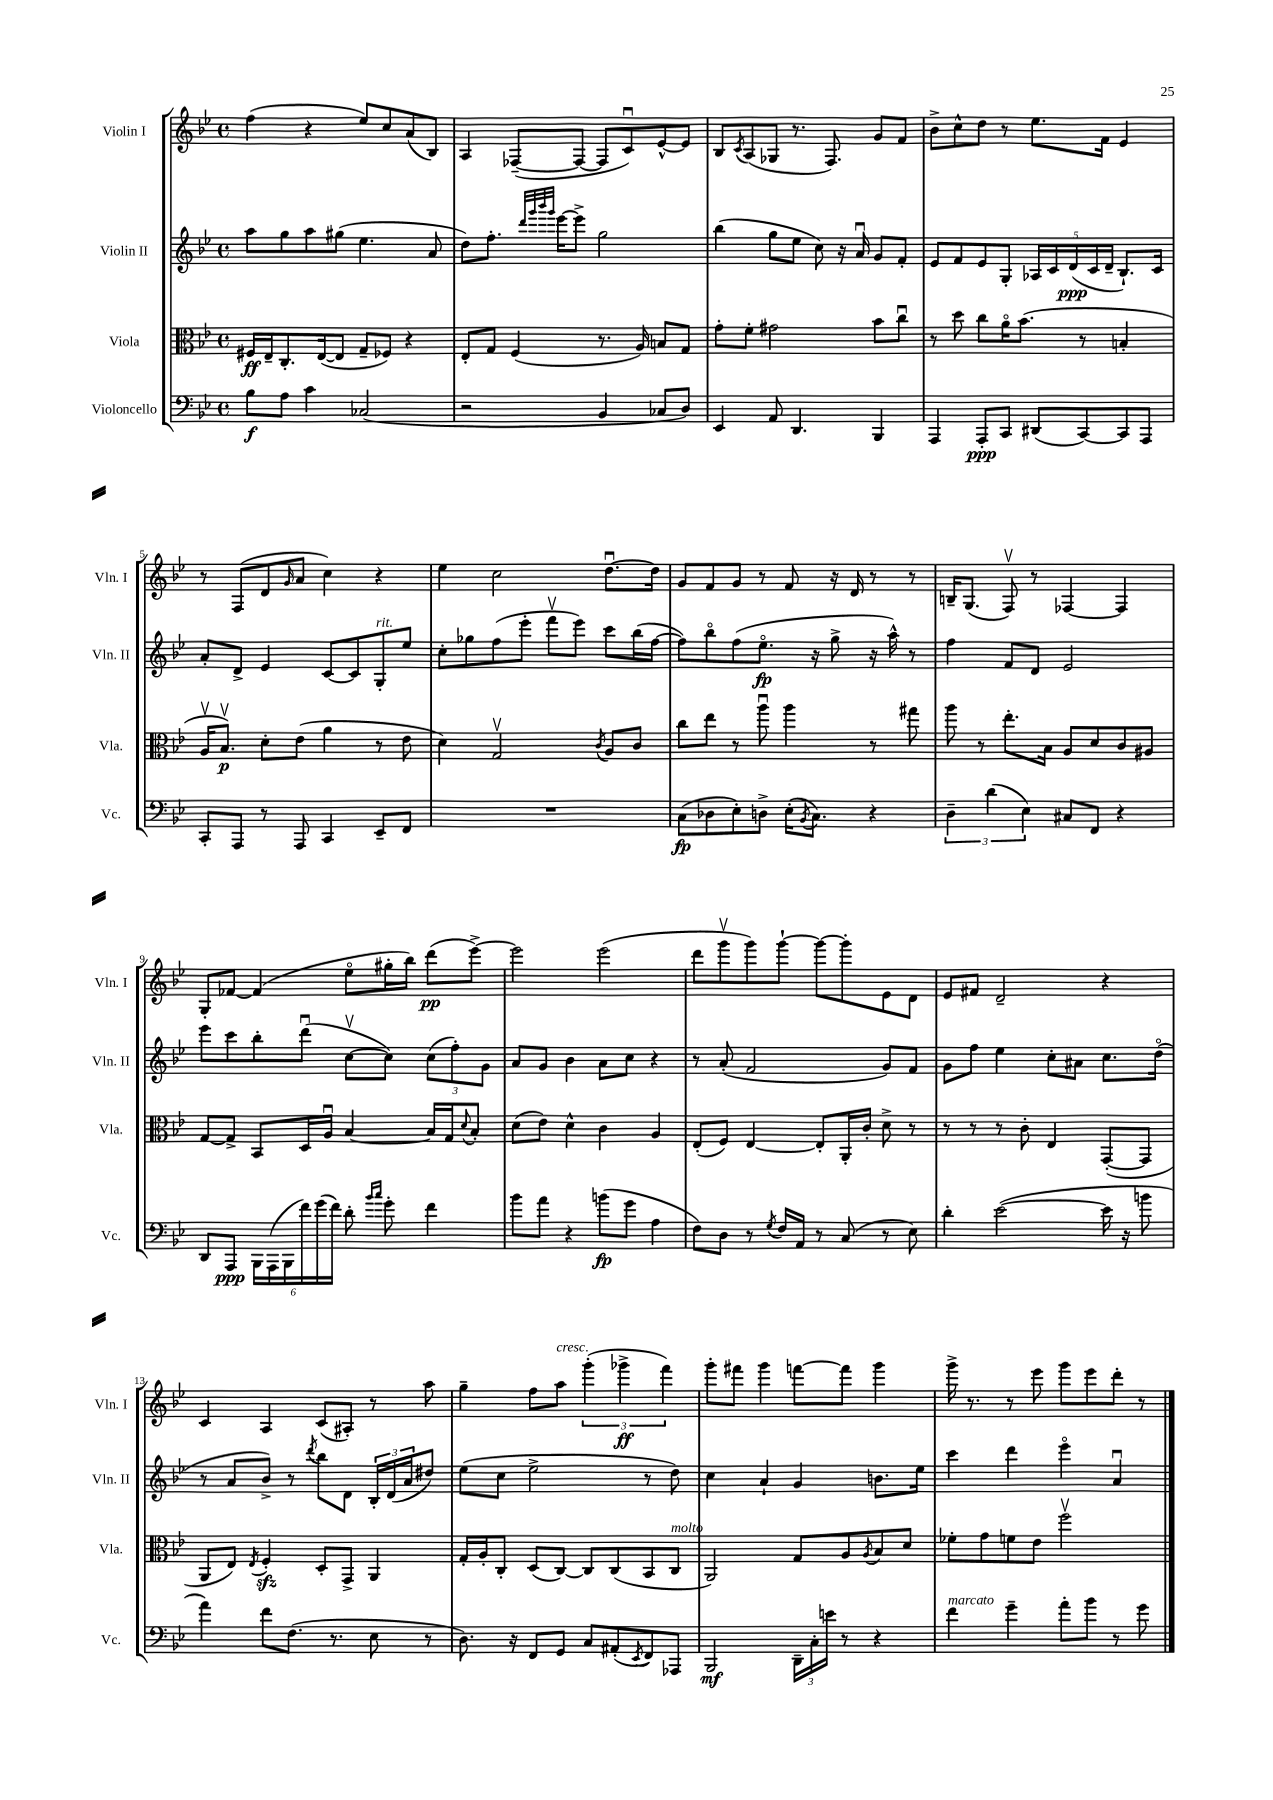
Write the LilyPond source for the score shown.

<<
\new StaffGroup <<
\new Staff = "s0" \with { instrumentName = "Violin I" shortInstrumentName = "Vln. I" } {
    \clef treble \key bes \major \defaultTimeSignature \time 4/4
    f''4( r4 ees''8) c''8 a'8( bes8) |
    a4 fes8~--( fes8~ fes8 c'8\downbow) ees'8~-^ ees'8 |
    bes8 \acciaccatura { c'8 } a8( ges8 r8. f8.) g'8 f'8 |
    bes'8-> c''8-^ d''8 r8 ees''8. f'16 ees'4 |
    r8 f8( d'8 \grace { g'16 } a'8 c''4) r4 |
    ees''4 c''2 d''8.~\downbow d''16 |
    g'8 f'8 g'8 r8 f'8 r16 d'16 r8 r8 |
    b16-- g8.( f8\upbow) r8 fes4~ fes4 |
    g8-. fes'8~ fes'4( ees''8\flageolet gis''16-. bes''16) d'''8\pp( ees'''8~->) |
    ees'''2 ees'''2( |
    d'''8 g'''8\upbow g'''8) g'''8~-! g'''8~ g'''8-. ees'8 d'8 |
    ees'8 fis'8 d'2-- r4 |
    c'4 a4 c'8( ais8-.) r8 a''8 |
    g''4-- f''8 a''8^\markup { \italic "cresc." } \tuplet 3/2 { g'''4-.( ges'''4->\ff f'''4) } |
    g'''8-. fis'''8 g'''4 f'''8~ f'''8 g'''4 |
    g'''16-> r8. r8 ees'''8 g'''8 ees'''8 d'''8-. r8 \bar "|." |
}
\new Staff = "s1" \with { instrumentName = "Violin II" shortInstrumentName = "Vln. II" } {
    \clef treble \key bes \major \defaultTimeSignature \time 4/4
    a''8 g''8 a''8 gis''8( ees''4. a'8 |
    d''8) f''8.-. \grace { d'''32 g'''32 bes'''32 g'''32 } ees'''16~ ees'''8-> g''2 |
    bes''4( g''8 ees''8 c''8) r16 a'16\downbow g'8 f'8-. |
    ees'8 f'8 ees'8 g8-. \tuplet 5/4 { aes16 c'16 d'16\ppp( c'16 d'16-- } bes8.-!) c'16 |
    a'8-. d'8-> ees'4 c'8~ c'8 g8-.^\markup { \italic "rit." } ees''8 |
    c''8-. ges''8 f''8( ees'''8-. f'''8\upbow ees'''8) c'''8 bes''16( f''16~ |
    f''8) bes''8\flageolet f''8( ees''8.\flageolet\fp r16 g''8-> r16 a''16-^) r8 |
    f''4 f'8 d'8 ees'2 |
    ees'''8 c'''8 bes''8-. d'''8\downbow( c''8~\upbow c''8) \tuplet 3/2 { c''8( f''8-.) g'8 } |
    a'8 g'8 bes'4 a'8 c''8 r4 |
    r8 a'8-.( f'2 g'8) f'8 |
    g'8 f''8 ees''4 c''8-. ais'8 c''8. d''16\flageolet( |
    r8 a'8 bes'8->) r8 \acciaccatura { d'''8 } bes''8 d'8 \tuplet 3/2 { bes16-. d'16( a'16 } dis''8) |
    ees''8( c''8 ees''2-> r8 d''8) |
    c''4 a'4-! g'4 b'8. ees''16 |
    c'''4 d'''4 ees'''4\flageolet a'4\downbow \bar "|." |
}
\new Staff = "s2" \with { instrumentName = "Viola" shortInstrumentName = "Vla." } {
    \clef alto \key bes \major \defaultTimeSignature \time 4/4
    fis16\ff ees16-- c8.-. ees16~( ees8 g8-- fes8) r4 |
    ees8-. g8 f4( r8. a16) b8 g8 |
    g'8-. f'8-. gis'2 bes'8 c''8\downbow |
    r8 d''8 c''8 a'16\flageolet bes'8.( r8 b4-. |
    a16\upbow bes8.\upbow\p) d'8-. ees'8( a'4 r8 ees'8 |
    d'4) g2\upbow \acciaccatura { c'8 } a8 c'8 |
    c''8 ees''8 r8 a''8\downbow a''4 r8 gis''8 |
    a''8 r8 ees''8.-. bes16 a8 d'8 c'8 ais8 |
    g8~ g8-> bes,8 d16 a16\downbow bes4~ bes16 g16 \appoggiatura { d'8 } bes8-. |
    d'8( ees'8) d'4-^ c'4 a4 |
    ees8-.( f8) ees4~ ees8-. a,16-. c'16-. d'8-> r8 |
    r8 r8 r8 c'8-. ees4 g,8~-.( g,8 |
    a,8 ees8) \acciaccatura { ees8 } f4-.\sfz d8-. g,8-> a,4 |
    g16-. a16-. c8-. d8( c8~) c8 c8( bes,8 c8^\markup { \italic "molto" } |
    a,2) g8 a8 \acciaccatura { a8 } bes8 d'8 |
    fes'8-. g'8 f'8 ees'8 f''2\upbow \bar "|." |
}
\new Staff = "s3" \with { instrumentName = "Violoncello" shortInstrumentName = "Vc." } {
    \clef bass \key bes \major \defaultTimeSignature \time 4/4
    bes8\f a8 c'4 ces2( |
    r2 bes,4 ces8 d8) |
    ees,4 a,8 d,4. bes,,4 |
    a,,4 a,,8-.\ppp c,8 dis,8( c,8~) c,8 a,,8 |
    c,8-. a,,8 r8 a,,8 c,4 ees,8-- f,8 |
    R1 |
    c8\fp( des8 ees8-.) d8-> ees16-.( \acciaccatura { bes,8 } c8.) r4 |
    \tuplet 3/2 { d4-- d'4( ees4) } cis8 f,8 r4 |
    d,8 a,,8\ppp \tuplet 6/4 { bes,,16 a,,16( bes,,16 f'16) g'16( f'16) } d'8-. \grace { bes'16 c''16 } g'8-. f'4 |
    bes'8 a'8 r4 b'8\fp( g'8 a4 |
    f8) d8 r8 \acciaccatura { g8 } f16 a,16 r8 c8( r8 ees8) |
    d'4-. ees'2~( ees'16 r16 b'8 |
    a'4) f'8 f8.( r8. ees8 r8 |
    d8.) r16 f,8 g,8 c8 ais,8-.( \acciaccatura { ees,8 } f,8) aes,,8 |
    bes,,2\mf \tuplet 3/2 { d,16-- c16-. e'16 } r8 r4 |
    f'4^\markup { \italic "marcato" } g'4-- a'8-. bes'8 r8 g'8 \bar "|." |
}
>>
>>
